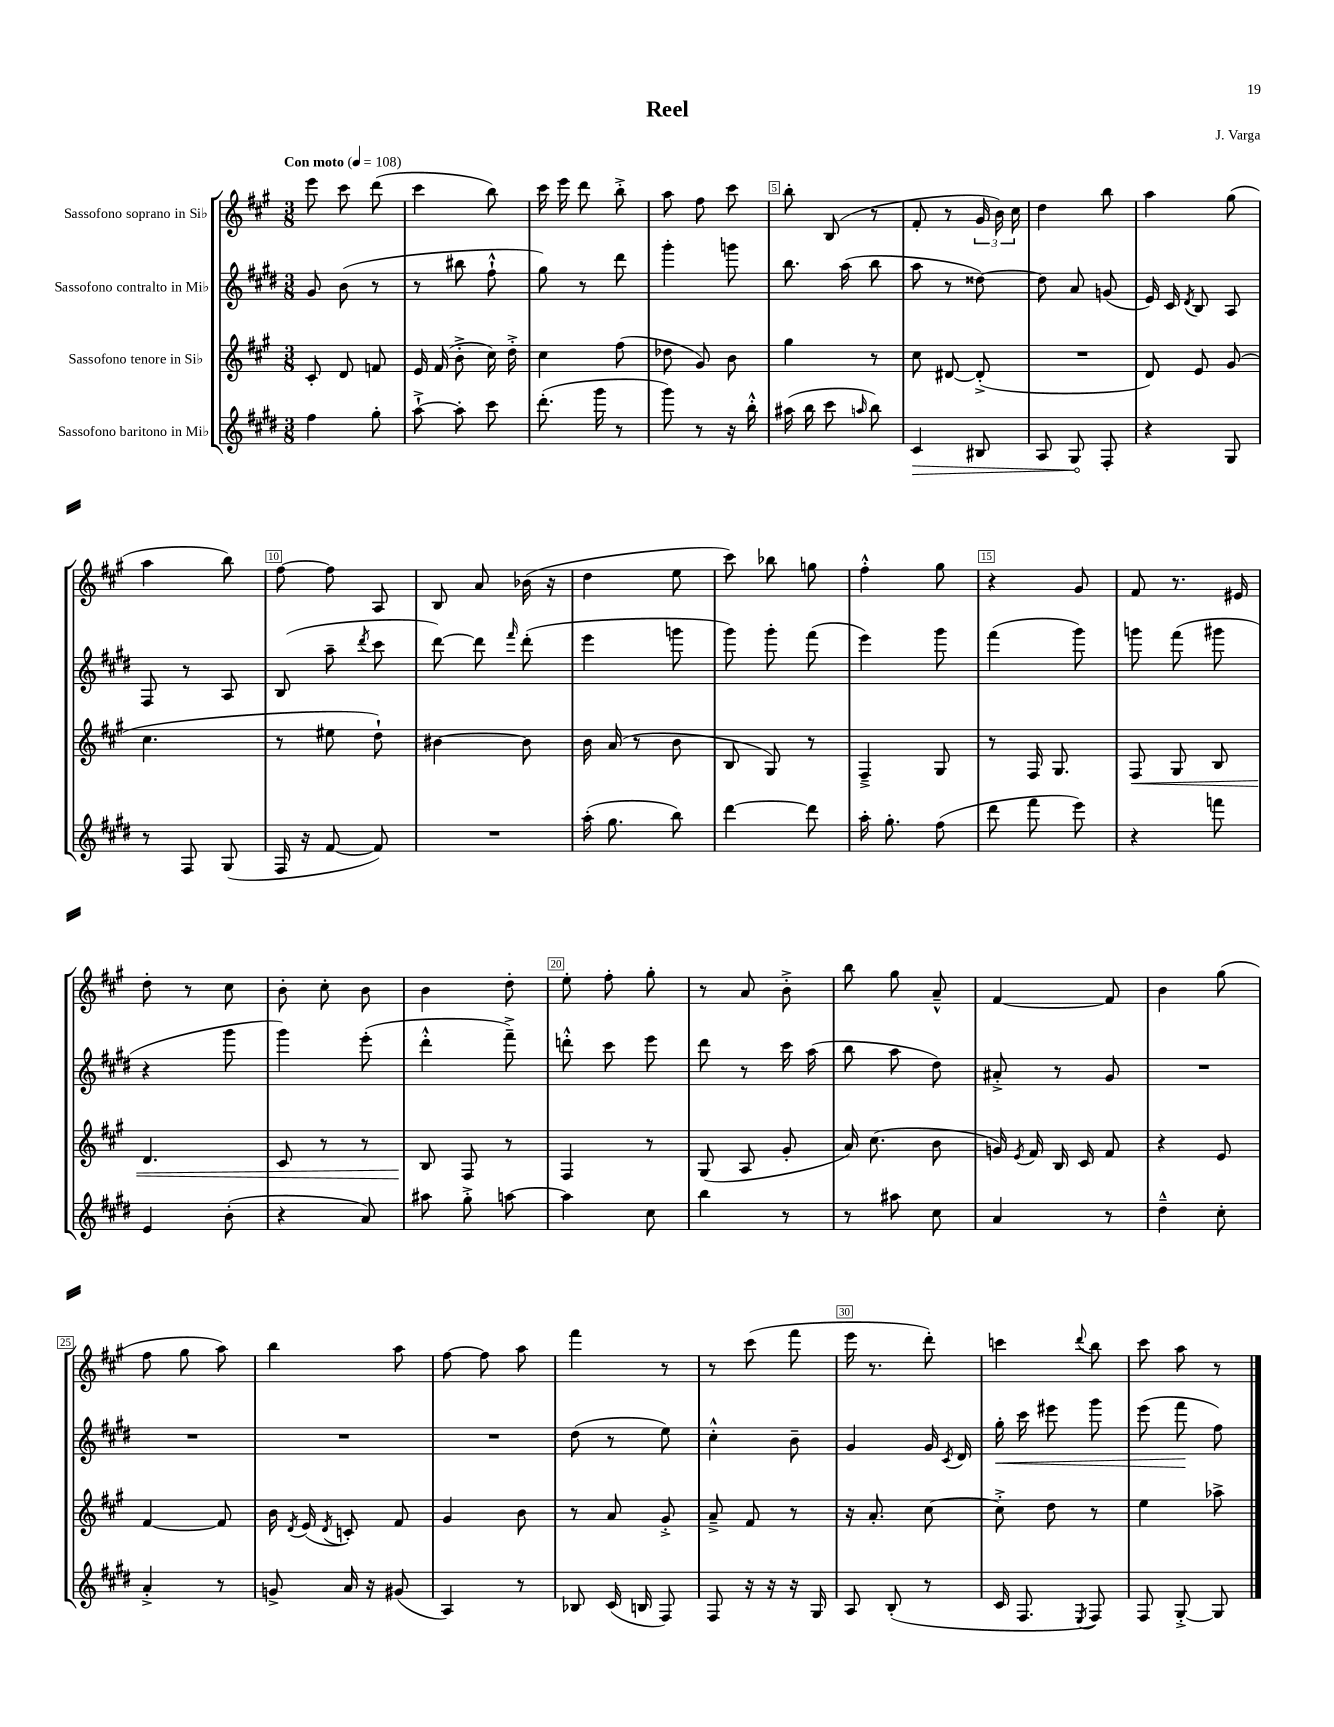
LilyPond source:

\header { title = "Reel" composer = "J. Varga" }
<<
\new StaffGroup <<
\new Staff = "s0" \with { instrumentName = "Sassofono soprano in Sib" } {
    \clef treble \key a \major \numericTimeSignature \time 3/8 \tempo "Con moto" 4 = 108
    \autoBeamOff e'''8 cis'''8 d'''8( |
    cis'''4 b''8) |
    cis'''16 e'''16 d'''8 b''8-.-> |
    a''8 fis''8 cis'''8 |
    b''8-. b8( r8 |
    fis'8-. r8 \tuplet 3/2 { gis'16 b'16) cis''16 } |
    d''4 b''8 |
    a''4 gis''8( |
    a''4 b''8) |
    fis''8~ fis''8 a8 |
    b8 a'8 bes'16( r16 |
    d''4 e''8 |
    cis'''8) bes''8 g''8 |
    fis''4-.-^ gis''8 |
    r4 gis'8 |
    fis'8 r8. eis'16 |
    d''8-. r8 cis''8 |
    b'8-. cis''8-. b'8 |
    b'4 d''8-. |
    e''8-. fis''8-. gis''8-. |
    r8 a'8 b'8-.-> |
    b''8 gis''8 a'8---^ |
    fis'4~ fis'8 |
    b'4 gis''8( |
    fis''8 gis''8 a''8) |
    b''4 a''8 |
    fis''8~ fis''8 a''8 |
    fis'''4 r8 |
    r8 cis'''8( fis'''8 |
    e'''16 r8. d'''8-.) |
    c'''4 \appoggiatura { d'''8 } b''8 |
    cis'''8 a''8 r8 \bar "|." |
}
\new Staff = "s1" \with { instrumentName = "Sassofono contralto in Mib" } {
    \clef treble \key e \major \numericTimeSignature \time 3/8
    \autoBeamOff gis'8 b'8( r8 |
    r8 bis''8 fis''8-!-^ |
    gis''8) r8 dis'''8 |
    gis'''4-. g'''8 |
    b''8. a''16( b''8 |
    a''8 r8 disis''8~) |
    disis''8 a'8 g'8( |
    e'16) cis'16 \acciaccatura { dis'8 } b8 a8 |
    fis8 r8 a8 |
    b8( a''8-- \acciaccatura { dis'''8 } cis'''8 |
    dis'''8~) dis'''8 \grace { fis'''16 } dis'''8-.( |
    e'''4 g'''8 |
    gis'''8) gis'''8-. fis'''8( |
    e'''4) gis'''8 |
    fis'''4( gis'''8) |
    g'''8 fis'''8( gis'''8 |
    r4 gis'''8 |
    gis'''4) e'''8-.( |
    dis'''4-.-^ fis'''8--->) |
    d'''8-.-^ cis'''8 e'''8 |
    dis'''8 r8 cis'''16 a''16( |
    b''8 a''8 dis''8) |
    ais'8-.-> r8 gis'8 |
    R4. |
    R4. |
    R4. |
    R4. |
    dis''8( r8 e''8) |
    cis''4-.-^ b'8-- |
    gis'4 gis'16 \acciaccatura { cis'8 } dis'16 |
    gis''16-.\< cis'''16 eis'''8 gis'''8 |
    e'''8( fis'''8\! fis''8) \bar "|." |
}
\new Staff = "s2" \with { instrumentName = "Sassofono tenore in Sib" } {
    \clef treble \key a \major \numericTimeSignature \time 3/8
    \autoBeamOff cis'8-. d'8 f'8 |
    e'16 fis'16( b'8-.-> cis''16) d''16-.-> |
    cis''4 fis''8( |
    des''8 gis'8) b'8 |
    gis''4 r8 |
    cis''8 dis'8~ dis'8-.->( |
    R4. |
    d'8) e'8 gis'8( |
    cis''4. |
    r8 eis''8 d''8-!) |
    bis'4~ bis'8 |
    b'16 a'16( r8 b'8 |
    b8 gis8) r8 |
    fis4---> gis8 |
    r8 fis16 gis8. |
    fis8\< gis8 b8 |
    d'4. |
    cis'8 r8 r8 |
    b8\! fis8 r8 |
    fis4 r8 |
    gis8( a8 gis'8-. |
    a'16) cis''8.( b'8 |
    g'16) \acciaccatura { e'8 } fis'16 b16 cis'16 fis'8 |
    r4 e'8 |
    fis'4~ fis'8 |
    b'16 \acciaccatura { d'8 } e'16( \acciaccatura { d'8 } c'8-.) fis'8 |
    gis'4 b'8 |
    r8 a'8 gis'8-.-> |
    a'8---> fis'8 r8 |
    r16 a'8.-. cis''8~ |
    cis''8-.-> d''8 r8 |
    e''4 aes''8-> \bar "|." |
}
\new Staff = "s3" \with { instrumentName = "Sassofono baritono in Mib" } {
    \clef treble \key e \major \numericTimeSignature \time 3/8
    \autoBeamOff fis''4 gis''8-. |
    a''8~-!-> a''8-. cis'''8 |
    dis'''8.-.( gis'''16 r8 |
    gis'''8) r8 r16 b''16-.-^ |
    ais''16( b''16 cis'''8 \grace { a''16 } b''8) |
    \once \override Hairpin.circled-tip = ##t cis'4\> bis8 |
    a8 gis8\! fis8-. |
    r4 gis8 |
    r8 fis8 gis8( |
    fis16 r16 fis'8~ fis'8) |
    R4. |
    a''16-.( gis''8. b''8) |
    dis'''4~ dis'''8 |
    a''16-. gis''8.-. fis''8( |
    dis'''8 fis'''8 e'''8) |
    r4 f'''8 |
    e'4 b'8-.( |
    r4 a'8) |
    ais''8 gis''8-.-> a''8~ |
    a''4 cis''8 |
    b''4 r8 |
    r8 ais''8 cis''8 |
    a'4 r8 |
    dis''4---^ cis''8-. |
    a'4-.-> r8 |
    g'8-> a'16 r16 gis'8( |
    a4) r8 |
    bes8 cis'16( b16 fis8) |
    fis8 r16 r16 r16 gis16 |
    a8 b8-.( r8 |
    cis'16 fis8. \acciaccatura { e8 } fis8) |
    fis8 gis8~-.-> gis8 \bar "|." |
}
>>
>>
\layout { \context { \Score \override BarNumber.break-visibility = ##(#f #t #t) barNumberVisibility = #(every-nth-bar-number-visible 5) \override BarNumber.stencil = #(make-stencil-boxer 0.1 0.3 ly:text-interface::print) } }
